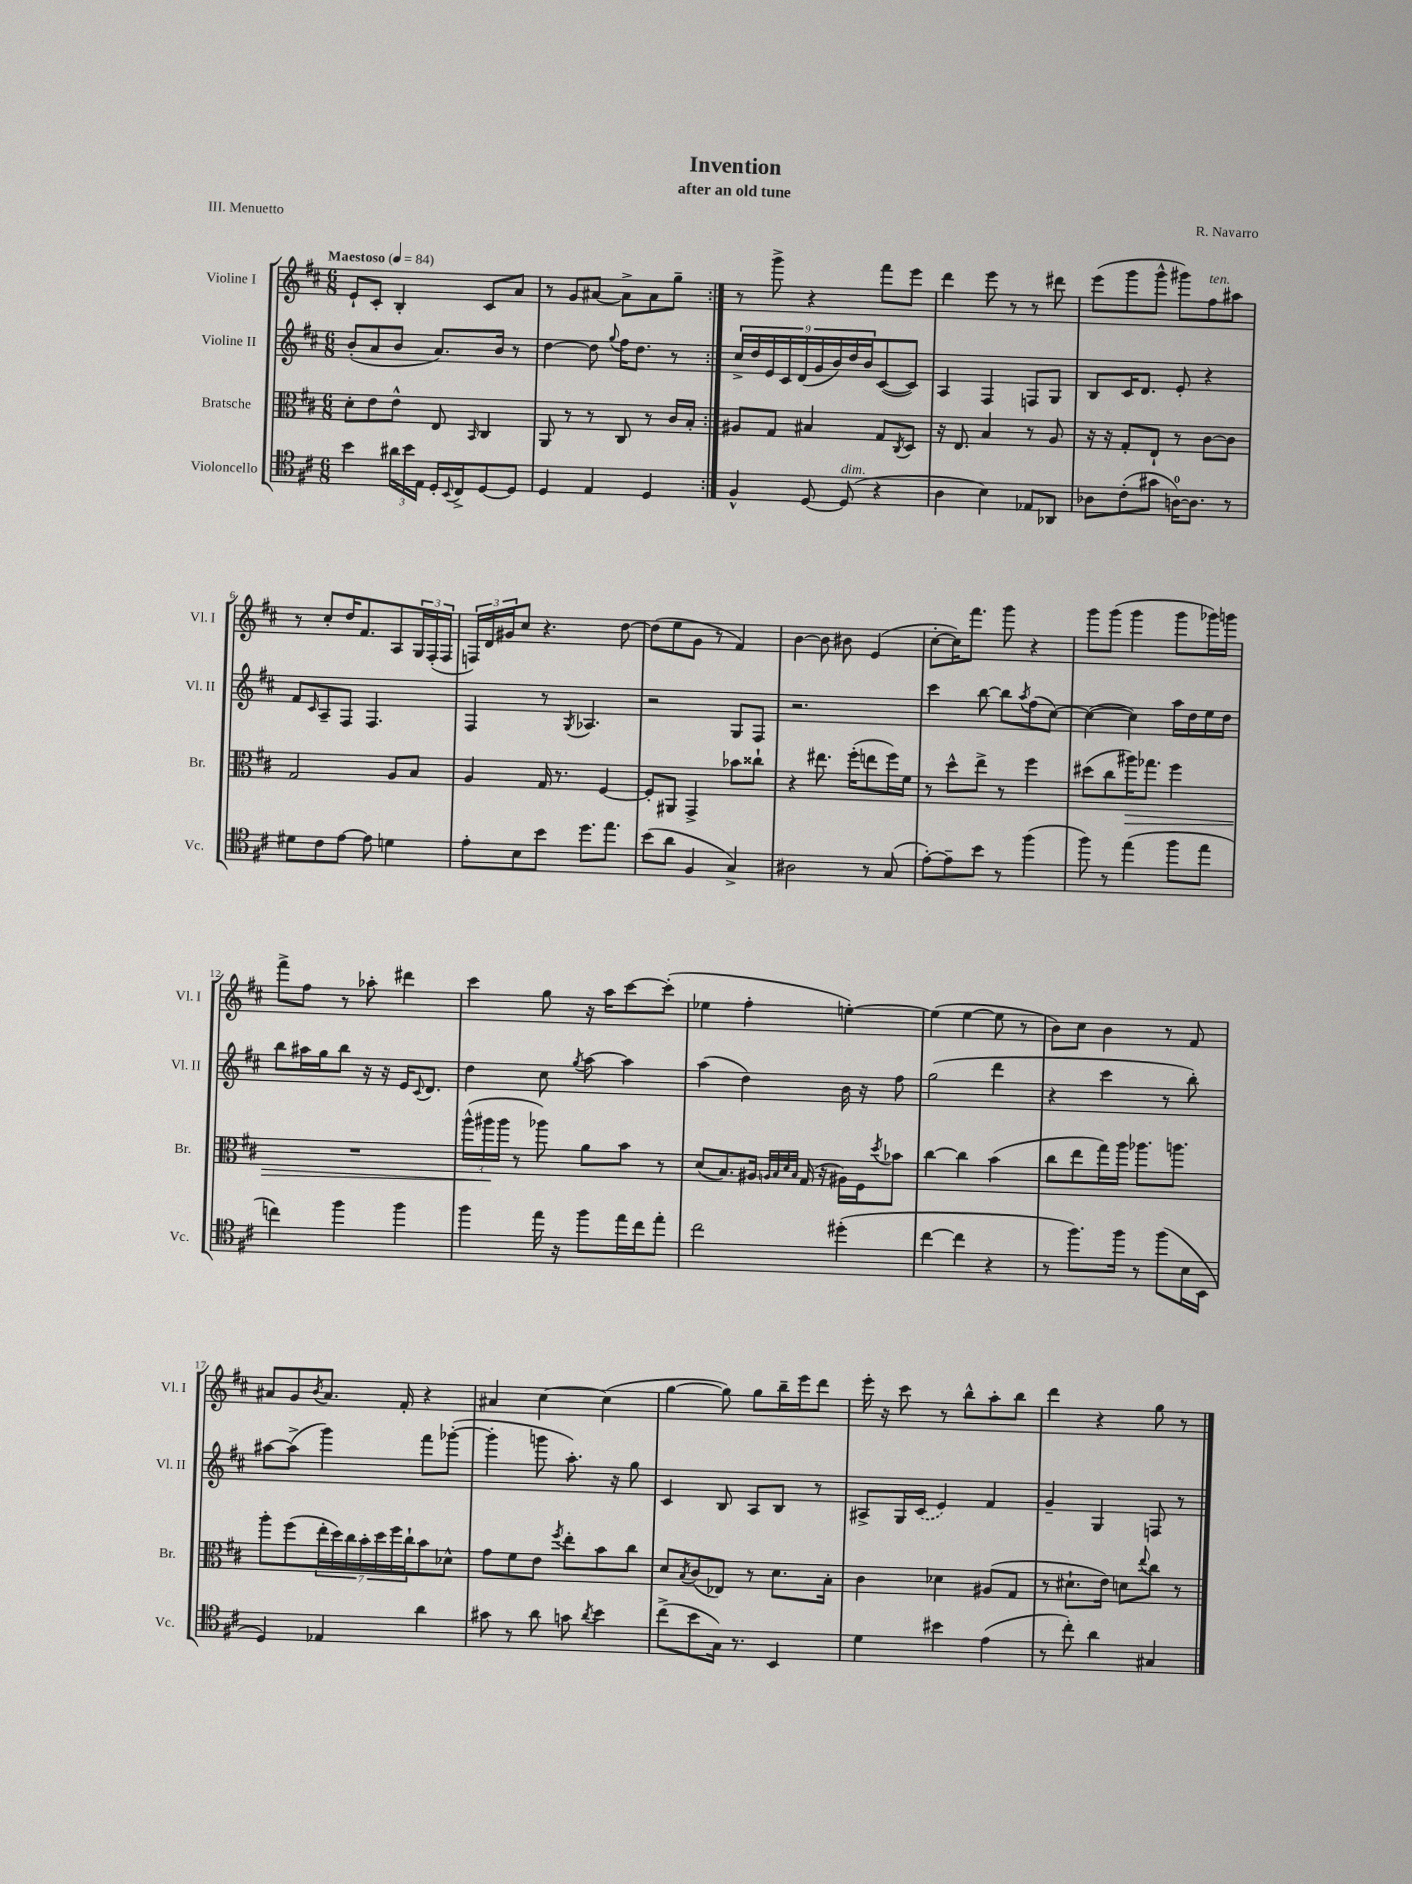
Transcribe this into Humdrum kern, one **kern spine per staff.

**kern	**kern	**kern	**kern
*staff4	*staff3	*staff2	*staff1
*clefC4	*clefC3	*clefG2	*clefG2
*k[f#c#]	*k[f#c#]	*k[f#c#]	*k[f#c#]
*M6/8	*M6/8	*M6/8	*M6/8
*MM84	*MM84	*MM84	*MM84
4b\	8d'\L	(8b'/L	8e`/L
.	8e\	8a/	8c#'/J
24a#\LL	8e^^\J	8b/J	4B'/
24b\	.	.	.
24E\JJ	.	.	.
16D'/LL	8E/	8.a/L)	.
8qqBB/	.	.	.
16C#^/J	.	.	.
.	16qqBB/	.	.
[8D/	4C#/	.	8c#/L
.	.	16b/Jk	.
8D/]J	.	8r	8a/J
=	=	=	=
4D/	8AA/	[4dd\	8r
.	8r	.	8g/L
4E/	8r	8dd\]	[8a#/J
.	.	8qqgg/	.
.	8C#/	16ff#\LK	8a#^\]L
.	.	8.dd\J	.
4D/	8r	.	8a#\
.	16c#/LL	8r	8gg~\J
.	16B'/JJ	.	.
=:|!	=:|!	=:|!	=:|!
4F#^^/	8A#/L	18cc#^/LL	8r
.	.	18dd/	.
.	.	18e/	.
.	8G/J	.	8ggg^\
.	.	18c#/	.
.	.	(18d/	.
[8D/	4B#/	.	4r
.	.	18g/	.
.	.	18b/)	.
(8D/]	.	.	.
.	.	18dd/	.
.	.	18b/J	.
4r	8G/L	([8c#/	8fff#\L
.	8qC#/	.	.
.	8D/J	8c#/]J)	8eee\J
=	=	=	=
4A\	16r	4A/	4ddd\
.	8.E/	.	.
4B\)	4B/	4F#/	8eee\
.	.	.	8r
8E-/L	8r	8F/L	8r
8AA-/J	8A/	8G/J	8ddd#\
=	=	=	=
8A-\L	16r	8B/L	(8eee\L
.	16r	.	.
(8c#'\	8G'/L	16c#/K	8ggg\
.	.	8.d/J	.
8g#\J	8E`/J	.	8ggg^^\J
[16A\LK)	8r	8e'/	8ggg#\L)
8.A\]J	.	.	.
.	[8c#\L	4r	8ff#\
8r	8c#\]J	.	8aa#\J
=	=	=	=
8d#\L	2G/	8f#/L	8r
.	.	16qqc#/	.
8c#\	.	8A~/	8cc#'/L
[8e\J	.	8F#/J	16dd/K
.	.	.	8.f#/
8e\]	.	4.F#/	.
4d\	8A/L	.	8A/
.	8B/J	.	24G/L
.	.	.	(24F#'/
.	.	.	24F#/JJ
=	=	=	=
8e'\L	4A/	4F#/	24F/LL)
.	.	.	24d/
.	.	.	24g#/J
8B\	.	.	8cc#/J
8b\J	16G/	8r	4.r
.	8.r	.	.
.	.	8qG/	.
8.dd\L	.	4.A-/	.
.	[4F#/	.	.
8.ee\J	.	.	.
.	.	.	[8dd\
=	=	=	=
(8b\L	8F#'/]L	2r	(8dd\]L
8a\J	8AA#/J	.	8ee\
4F#/	4GG^/	.	8g\J
.	.	.	8r
4G^/)	8b-\L	8G/L	4f#/)
.	8cc##`\J	8F#/J	.
=	=	=	=
2A#\	4r	2.r	[4b\
.	8.ee#\	.	8b\]
.	.	.	8b#\
.	(16ff#'\LK	.	.
8r	8ee\	.	(4e/
(8G/	16ff#\L)	.	.
.	16f#\JJ	.	.
=	=	=	=
[8e'\L)	8r	4ccc#\	[8cc#'\L
8e~\]	8dd^^\L	.	16cc#\]K)
.	.	.	8.fff#\J
8b\J	8ee^\J	[8bb\	.
8r	8r	8bb\]L	8ggg\
.	.	8qaa/	.
(4ff#\	4ff#\	(8ff#\	4r
.	.	[8cc#\J)	.
=	=	=	=
8ff#\)	(8dd#\L	(4cc#\_	8ggg\L
8r	8cc#\	.	(8ggg\J
(4ee\	16aa#\K)	4cc#\])	4ggg\
.	8.gg-\J	.	.
8ff#\L	4ff#\	16aa\LL	8ggg\L
.	.	16dd\	.
8ee\J	.	16ee\	16ggg-\L)
.	.	16dd\JJ	16ggg\JJ
=	=	=	=
4cc\)	2.r	8bb\L	8fff#^\L
.	.	16aa#\L	8ff#\J
.	.	16gg\J	.
4ff#\	.	8bb\J	8r
.	.	16r	8aa-'\
.	.	16r	.
4ff#\	.	16e/LK	4ddd#\
.	.	8qqc#/	.
.	.	8.d/J	.
=	=	=	=
4ff#\	(24aa^^\LL	4dd\	4ccc#\
.	24aa#\	.	.
.	24aa#\JJ	.	.
.	8r	.	.
16ee\	8aa-\)	8cc#\	8gg\
16r	.	.	.
.	.	8qgg/	.
8ff#\L	8a\L	[8aa\	16r
.	.	.	16aa\LK
16ee\L	8b\J	4aa\]	[8ccc#\
16cc#\J	.	.	.
8ee'\J	8r	.	(8ccc#'\]J
=	=	=	=
2cc#\	(8d/L	(4aa\	4ee-\
.	8.B/)	.	.
.	.	4dd\)	4ff#'\
.	16A#/Jk	.	.
.	32qqA/LLL	.	.
.	32qqB/	.	.
.	32qqd/	.	.
.	32qqB/JJJ	.	.
.	(16G/	.	.
.	16r	.	.
(4dd#'\	16A#\LL)	16b\	[4ee'\)
.	16F#\J	16r	.
.	8qdd/	.	.
.	8b-\J	8ff#\	.
=	=	=	=
[4cc#\	[4cc#\	(2gg\	(4ee\]
4cc#\]	4cc#\]	.	[4ee\
4r	(4b\	4ddd\	8ee\]
.	.	.	8r
=	=	=	=
8r	8cc#\L	4r	8b\L)
8.ff#\L)	8ee\	.	8cc#\J
.	16gg\L)	4ccc#\	4b\
16ff#\Jk	16aa\JJ	.	.
8r	8.aa-\L	.	.
(8ff#\L	.	8r	8r
.	8.aa\J	.	.
16B\L	.	8bb'\)	8f#/
16BB\JJ	.	.	.
=	=	=	=
4D/)	8aa'\L	[8aa#\L	8a#/L
.	(8ff#\	(8aa#^\]J	8g/
.	.	.	8qb/
4E-/	28ee'\L	4ggg\)	8.a#/J
.	28dd\)	.	.
.	28cc#\	.	.
.	28b'\	.	.
.	28dd\	.	.
.	28ff#\	.	.
.	.	.	16f#'/
.	28cc#`\J	.	.
4a\	8b\	8fff#\L	4r
.	8d-^^\J	([8ggg-'\J	.
=	=	=	=
8g#\	8g\L	4ggg-'\]	4a#/
8r	8f#\	.	.
8a\	8e\J	8ggg\	[4cc#\
.	8qff#/	.	.
8g\	8ee'\L	8.aa'\)	.
8qa/	.	.	.
4b\	8b\	.	(4cc#\]
.	.	16r	.
.	8cc#\J	8gg\	.
=	=	=	=
(8cc#^\L	8d/L	4c#/	[4gg\
.	8qB/	.	.
8b\	(8c#/	.	.
16G\Jk)	8E-/J)	8B/	8gg\])
8.r	.	.	.
.	8r	8A/L	8gg\L
4BB/	8.d\L	8B/J	16bb~\L
.	.	.	16eee\J
.	.	8r	8ddd\J
.	16B'\Jk	.	.
=	=	=	=
4d\	4c#\	8A#^/L	16eee'\
.	.	.	16r
.	.	16G/L	8ccc#\
.	.	(16c#/JJ	.
4b#\	4d-\	4e/)	8r
.	.	.	8bb^^\L
(4e\	(8A#/L	4f#/	8aa'\
.	8G/J	.	8bb\J
=	=	=	=
8r	8r	4g~/	4ddd\
8cc#'\)	8.d#`\L	.	.
4a\	.	4G/	4r
.	16e\Jk)	.	.
.	8d\L	.	.
.	8qqee/	.	.
4G#/	8cc#\J	8F/	8gg\
.	8r	8r	8r
==	==	==	==
*-	*-	*-	*-
